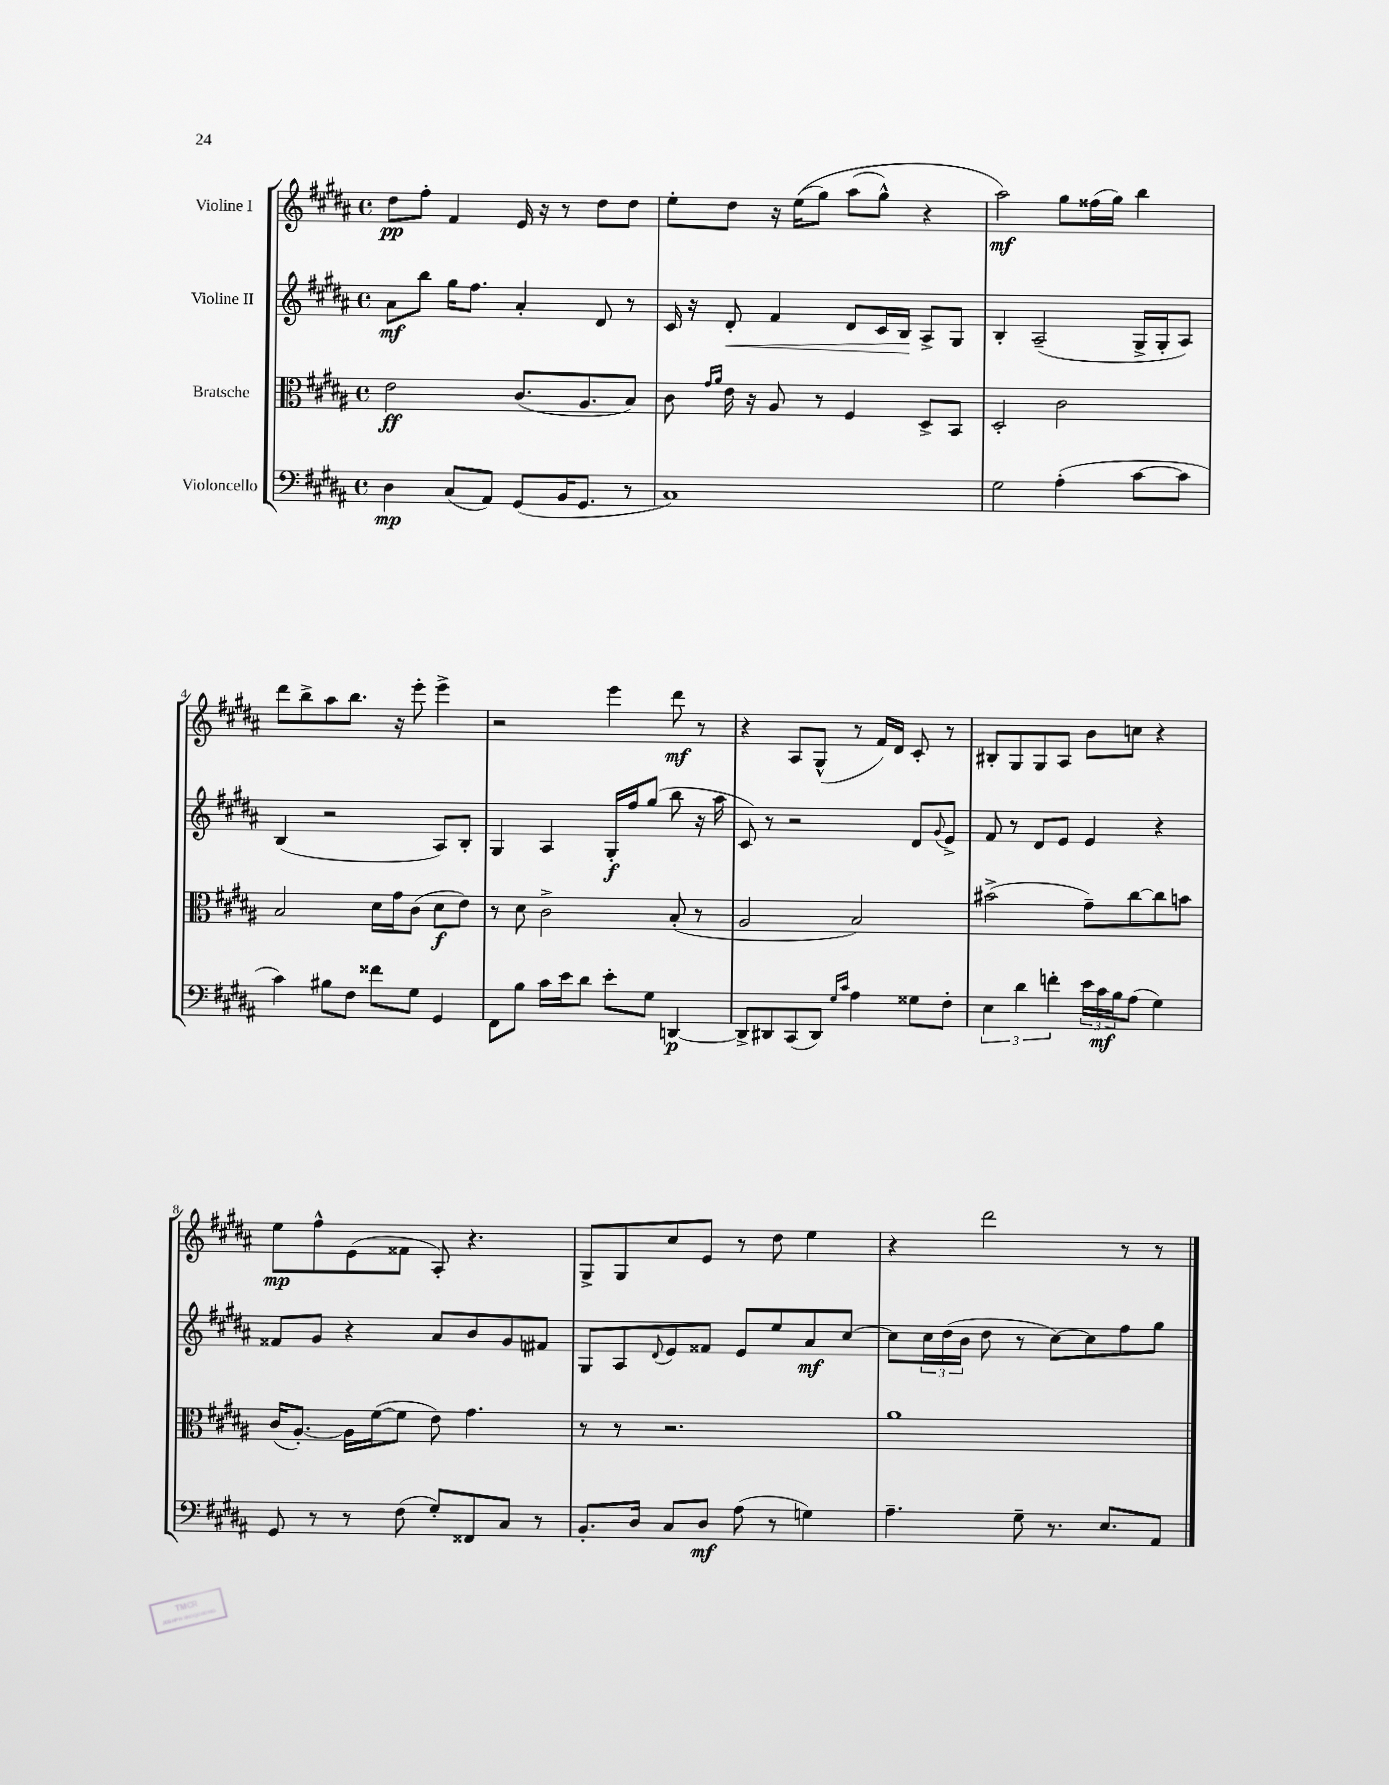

**kern	**kern	**kern	**kern
*staff4	*staff3	*staff2	*staff1
*clefF4	*clefC3	*clefG2	*clefG2
*k[f#c#g#d#a#]	*k[f#c#g#d#a#]	*k[f#c#g#d#a#]	*k[f#c#g#d#a#]
*M4/4	*M4/4	*M4/4	*M4/4
*met(c)	*met(c)	*met(c)	*met(c)
4D#\	2e\	8a#\L	8dd#\L
.	.	8bb\J	8ff#'\J
(8C#/L	.	16gg#\LK	4f#/
.	.	8.ff#\J	.
8AA#/J)	.	.	.
(8GG#/L	(8.c#/L	4a#'/	16e/
.	.	.	16r
16BB/K	.	.	8r
8.GG#/J	8.A#/	.	.
.	.	8d#/	8dd#\L
8r	8B/J)	8r	8dd#\J
=	=	=	=
1C#)	8c#\	16c#/	8ee'\L
.	.	16r	.
.	16qqg#/LL	.	.
.	16qqa#/JJ	.	.
.	16e\	8d#'/	8dd#\J
.	16r	.	.
.	8A#/	4f#/	16r
.	.	.	&((16ee\LK
.	8r	.	8gg#\J)
.	4F#/	8d#/L	(8aa#\L
.	.	16c#/L	8gg#^^\J)
.	.	16B/JJ	.
.	8D#^/L	8A#^/L	4r
.	8BB/J	8G#/J	.
=	=	=	=
2G#\	2D#'/	4B'/	2aa#\&)
.	.	(2A#~/	.
(4A#'\	2c#\	.	8gg#\L
.	.	.	(16ff##\L
.	.	.	16gg#\JJ)
[8c#\L	.	16G#^/LL	4bb\
.	.	16G#'/J	.
8c#\]J	.	8A#/J)	.
=	=	=	=
4c#\)	2B/	(4B/	8ddd#\L
.	.	.	8bb^\
8B#\L	.	2r	8aa#\
8F#\J	.	.	8.bb\J
8f##\L	16d#\LL	.	.
.	16g#\J	.	16r
8G#\J	(8c#\J	.	8eee'\
4GG#/	8d#\L	8A#/L)	4eee^\
.	8e\J)	8B'/J	.
=	=	=	=
8FF#\L	8r	4G#/	2r
8B\J	8d#\	.	.
16c#\LL	2c#^\	4A#/	.
16e\J	.	.	.
8d#\J	.	.	.
8e'\L	.	16G#'/LL	4eee\
.	.	16ff#/J	.
8G#\J	.	(8gg#/J	.
[4DD/	(8B'/	8bb\	8ddd#\
.	8r	16r	8r
.	.	16aa#\	.
=	=	=	=
8DD^/]L	2A#/	8c#/)	4r
8DD#/	.	8r	.
(8CC#/	.	2r	8A#/L
8DD#/J)	.	.	(8G#^^/J
16qqG#/LL	.	.	.
16qqc#/JJ	.	.	.
4A#\	2B/)	.	8r
.	.	.	16f#/LL)
.	.	.	16d#/JJ
8G##\L	.	8d#/L	8c#'/
.	.	8qqg#/	.
8F#'\J	.	8e^/J	8r
=	=	=	=
6E\	(2b#^\	8f#/	8B#'/L
.	.	8r	8G#/
6d#\	.	.	.
.	.	8d#/L	8G#/
6f'\	.	.	.
.	.	8e/J	8A#/J
24e\LL	8g#~\L)	4e/	8b\L
24c#\	.	.	.
24B\J	.	.	.
(8A#\J	[8cc#\	.	8cc\J
4G#\)	8cc#\]	4r	4r
.	8b\J	.	.
=	=	=	=
8GG#/	(16c#/LK	8f##/L	8ee\L
.	[8.A#'/J)	.	.
8r	.	8g#/J	8ff#^^\
8r	16A#\]LL	4r	(8e\
.	([16f#\J	.	.
(8F#\	8f#\]J	.	8f##\J
8G#'/L)	8e\)	8a#/L	8A#'/)
8FF##/	4.g#\	8b/	4.r
8C#/J	.	8g#/	.
8r	.	8f#/J	.
=	=	=	=
8.BB'/L	8r	8G#/L	8G#^/L
.	8r	8A#/	8G#/
16D#/Jk	.	.	.
.	.	8qqd#/	.
8C#/L	2.r	8e/	8cc#/
8D#/J	.	8f##/J	8e/J
(8A#\	.	8e/L	8r
8r	.	8ee/	8dd#\
4G\)	.	8a#/	4ee\
.	.	[8cc#/J	.
=	=	=	=
4.A#~\	1a#	8cc#\]L	4r
.	.	24cc#\L	.
.	.	(24dd#\	.
.	.	24b\JJ	.
.	.	8dd#\	2ddd#\
8G#~\	.	8r	.
8.r	.	[8cc#\L)	.
.	.	8cc#\]	.
8.E/L	.	.	.
.	.	8ff#\	8r
8AA#/J	.	8gg#\J	8r
==	==	==	==
*-	*-	*-	*-
